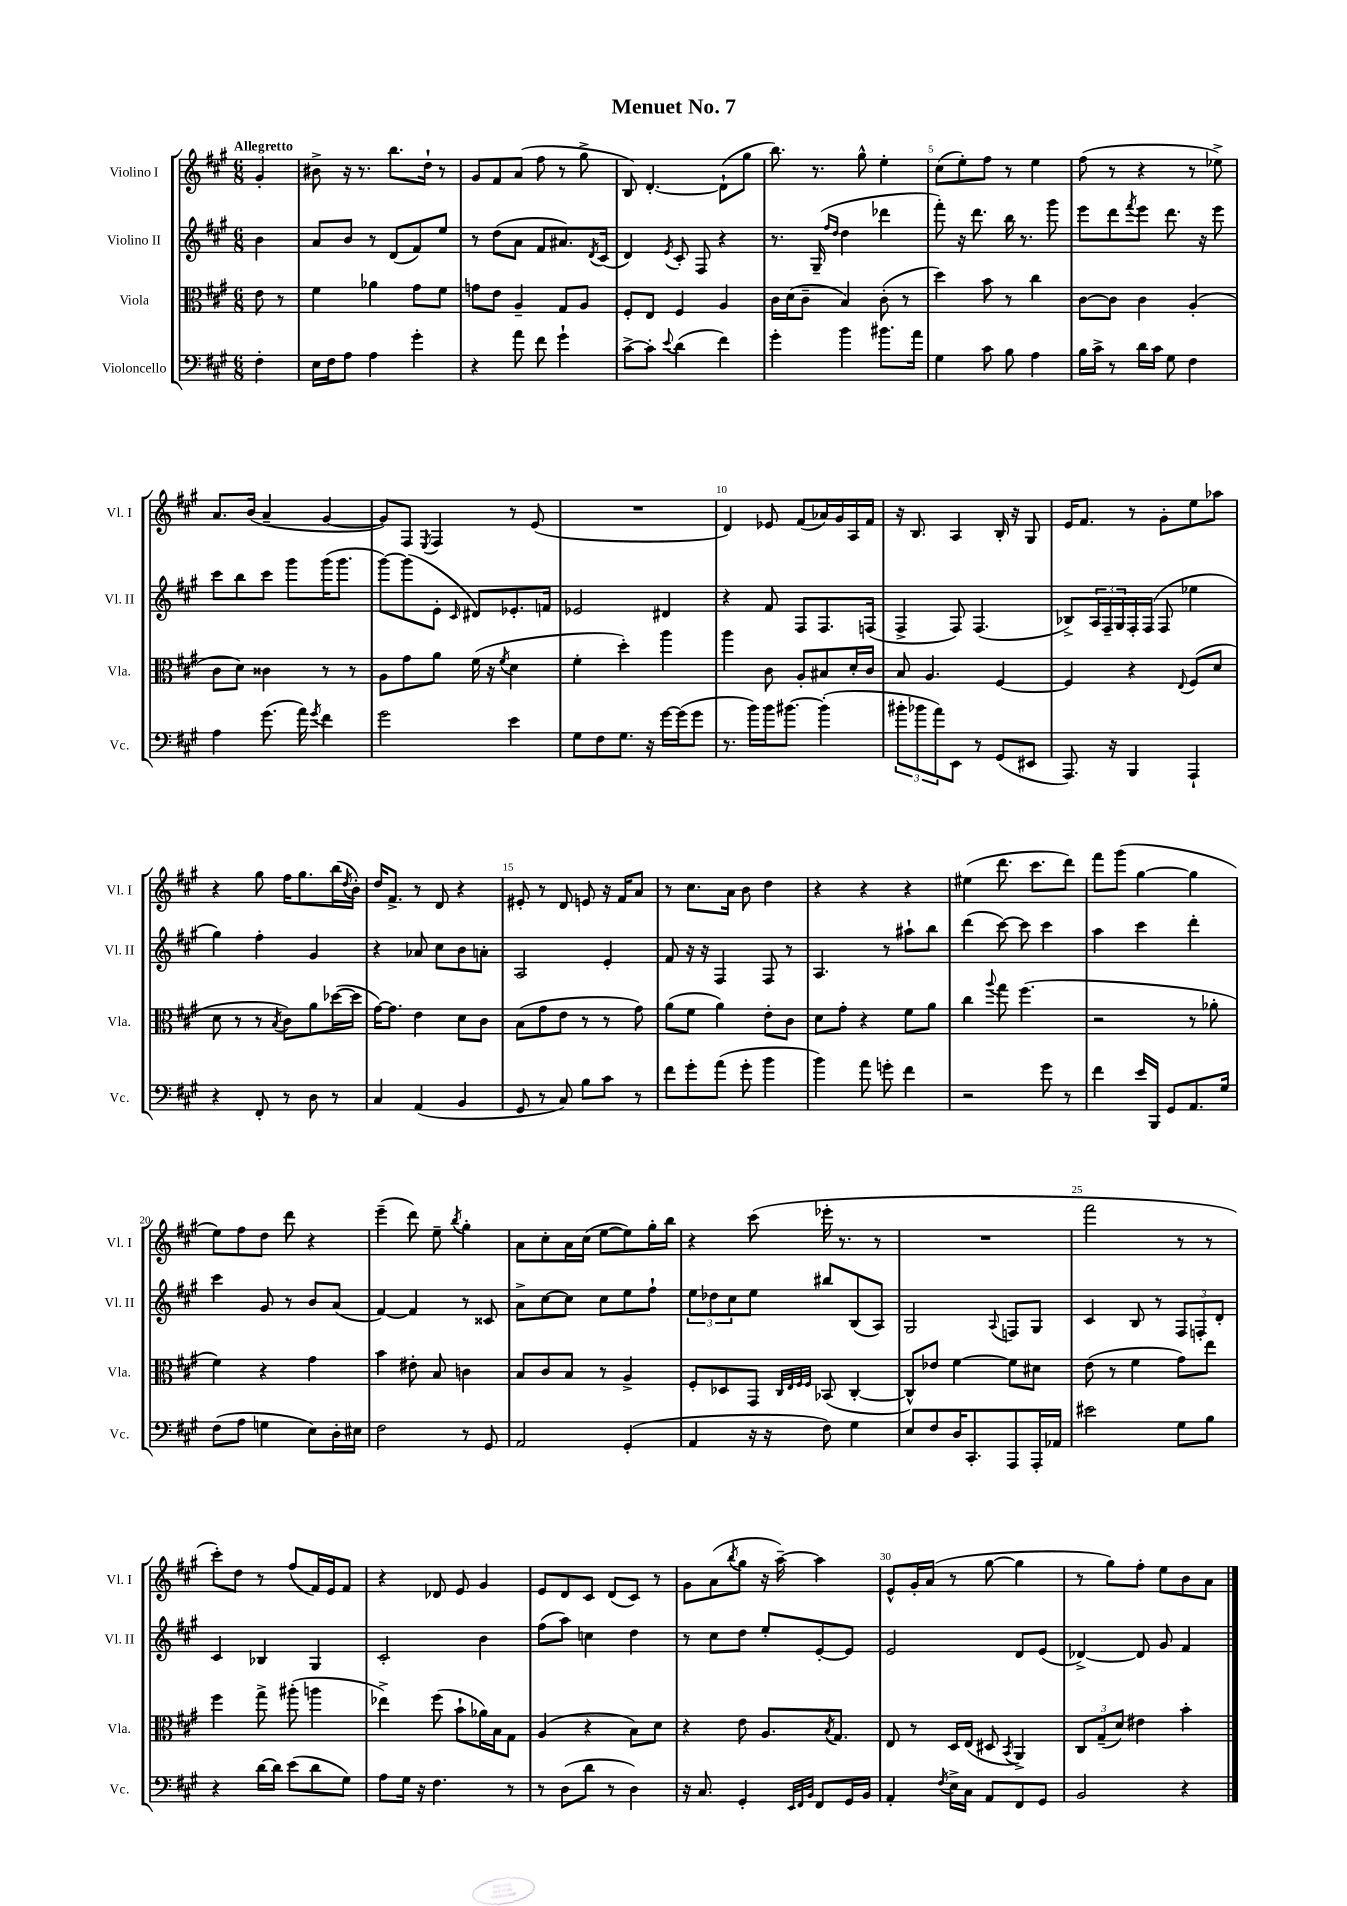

**kern	**kern	**kern	**kern
*staff4	*staff3	*staff2	*staff1
*clefF4	*clefC3	*clefG2	*clefG2
*k[f#c#g#]	*k[f#c#g#]	*k[f#c#g#]	*k[f#c#g#]
*M6/8	*M6/8	*M6/8	*M6/8
4F#'	8e	4b	4g#'
.	8r	.	.
=	=	=	=
16E	4f#	8a	8b#^
16F#	.	.	.
8A	.	8b	16r
.	.	.	8.r
4A	4a-	8r	.
.	.	(8d	8.bb
4g#'	8g#	8f#)	.
.	.	.	16dd`
.	8f#	8ee	8r
=	=	=	=
4r	8g	8r	8g#
.	8e	(8dd	8f#
8a	4A~	8a	(8a
8f#	.	8f#	8ff#
4g#`	8G#	8.a#)	8r
.	8A	.	8gg#^
.	.	8qd	.
.	.	(16c#	.
=	=	=	=
[8c#^	8F#'	4d)	8B)
8c#']	8E	.	[4.d'
8qqe	.	8qe	.
(4d	4F#	8c#'	.
.	.	8F#	.
4f#)	4A	4r	(8d`]
.	.	.	8gg#
=	=	=	=
4g#'	16c#	8.r	8.bb)
.	(16d	.	.
.	8c#~	.	.
.	.	(16G#~	8.r
.	.	16qqff#	.
.	.	16qqdd	.
4b	4B)	4dd	.
.	.	.	8gg#^^
8.b#	(8c#'	4ddd-	4ee'
.	8r	.	.
16a	.	.	.
=	=	=	=
4G#	4dd)	8fff#')	(8cc#
.	.	16r	8ee')
.	.	8.ddd	.
8c#	8b	.	8ff#
8B	8r	16bb	8r
.	.	8.r	.
4A	4cc#	.	4ee
.	.	8ggg#	.
=	=	=	=
16B	[8c#	8eee	(8ff#
16c#^	.	.	.
8r	8c#]	8ddd	8r
.	.	8qfff#	.
16d	4c#	8eee	4r
16c#	.	.	.
8G#	.	8.ddd	.
4F#	(4A'	.	8r
.	.	16r	.
.	.	8eee	8ee-^)
=	=	=	=
4A	8c#	8ccc#	8.a
.	8d)	8bb	.
.	.	.	(16b
(8.g#	4c##	8ccc#	4a~
.	.	8ggg#	.
16a)	.	.	.
8qg#	.	.	.
4f#	8r	(16ggg#	[4g#
.	.	8.ggg#	.
.	8r	.	.
=	=	=	=
2g#	8A	[8ggg#)	8g#])
.	8g#	(8ggg#]	8F#
.	.	.	8qE
.	8a	8e'	4F#
.	.	16qqc#	.
.	(16f#	8d#)	.
.	16r	.	.
.	8qf#	.	.
4e	4d	8.e-'	8r
.	.	.	(8e
.	.	16f	.
=	=	=	=
8G#	4f#'	2e-	2.r
8F#	.	.	.
8.G#	4dd')	.	.
16r	.	.	.
[16g#	4aa	4d#	.
(16g#]	.	.	.
8g#	.	.	.
=	=	=	=
8.r	4aa	4r	4d)
16b)	.	.	.
16b	8c#	8f#	8e-
[8.b#	.	.	.
.	8A'	8F#	(8f#
(4b#']	8B#	8.F#	16a-)
.	.	.	16g#
.	16d'	.	16A
.	16c#	(16F	16f#
=	=	=	=
12b#'	8B	4F#^	16r
.	.	.	8.B
12b-	.	.	.
.	4.A	.	.
12a)	.	.	.
8EE	.	8F#)	4A
8r	.	(4.F#	.
(8GG#	[4F#	.	16B'
.	.	.	16r
8EE#	.	.	8G#
=	=	=	=
8.AAA)	4F#]	8B-^)	16e
.	.	.	8.f#
.	.	24A	.
.	.	24F#~	.
16r	.	.	.
.	.	24G#	.
4BBB	4r	16F#'	8r
.	.	(16F#	.
.	.	8F#	8g#'
.	8qqE	.	.
4AAA`	(8F#	4ee-	8ee
.	8d	.	8aa-
=	=	=	=
4r	8d	4gg#)	4r
.	8r	.	.
8FF#'	8r	4ff#'	8gg#
.	8qB	.	.
8r	8c#)	.	16ff#
.	.	.	8.gg#
8D	8a	4g#	.
8r	([16dd-	.	(16bb
.	.	.	8qdd
.	16dd-]	.	16b')
=	=	=	=
4C#	[16g#)	4r	16dd
.	8.g#]	.	8.f#^
(4AA	4e	8a-	8r
.	.	8cc#	8d
4BB	8d	8b	4r
.	8c#	8a'	.
=	=	=	=
8GG#	(8B	2A	8e#'
8r	8g#	.	8r
8C#)	8e	.	8d
8B	8r	.	8e
8c#	8r	4e'	16r
.	.	.	16f#
8r	8g#)	.	8a
=	=	=	=
8f#	(8a	8f#	8r
8g#'	8f#	16r	8.cc#
.	.	16r	.
(8a	4a)	4F#	.
.	.	.	16a
8g#'	.	.	8b
4b	8e'	8F#	4dd
.	8c#	8r	.
=	=	=	=
4b)	8d	4.A	4r
.	8g#'	.	.
8a	4r	.	4r
8g'	.	8r	.
4f#	8f#	8aa#`	4r
.	8a	8bb	.
=	=	=	=
2r	4cc#	(4ddd	(4ee#
.	8qqaa	.	.
.	8gg#	[8ccc#)	8.ddd
.	(4.ff#	8ccc#]	.
.	.	.	8.ccc#
8g#	.	4ccc#	.
8r	.	.	8ddd)
=	=	=	=
4f#	2r	4aa	8fff#
.	.	.	(8ggg#
16e	.	4ccc#	[4gg#
16BBB	.	.	.
8GG#	.	.	.
8.AA	8r	4ddd'	4gg#]
.	8a-'	.	.
16G#	.	.	.
=	=	=	=
(8F#	4f#)	4ccc#	8ee)
8A	.	.	8ff#
4G	4r	8g#	8dd
.	.	8r	8ddd
8E)	4g#	8b	4r
16D'	.	(8a	.
16E#	.	.	.
=	=	=	=
2F#	4b	[4f#)	(4eee~
.	8e#'	4f#]	8ddd)
.	8B	.	8ee~
.	.	.	8qbb
8r	4c	8r	4gg#'
8GG#	.	8c##	.
=	=	=	=
2AA	8B	8a^	8a
.	8c#	[8cc#	8cc#'
.	8B	8cc#]	16a
.	.	.	(16cc#
.	8r	8cc#	[8ee
(4GG#'	4A^	8ee	8ee])
.	.	8ff#`	16gg#'
.	.	.	16bb
=	=	=	=
4AA	8F#'	12ee	4r
.	.	12dd-	.
.	8D-	.	.
.	.	12cc#	.
16r	8GG#	8ee	(8ccc#
16r	.	.	.
.	32qqC#	.	.
.	32qqE	.	.
.	32qqF#	.	.
.	32qqF#	.	.
8F#)	(8BB-	8bb#	16eee-'
.	.	.	8.r
4G#	[4C#'	(8B	.
.	.	8A)	8r
=	=	=	=
8E	8C#^^])	2G#	2.r
8F#	8e-	.	.
16D	[4f#	.	.
8.CC#'	.	.	.
.	.	8qqA	.
8AAA	8f#]	8F	.
16AAA'	8d#	8G#	.
16AA-	.	.	.
=	=	=	=
2e#	(8e	4c#	2fff#
.	8r	.	.
.	4f#	8B	.
.	.	8r	.
8G#	8g#)	12F#	8r
.	.	12F'	.
8B	8ee	.	8r
.	.	12d'	.
=	=	=	=
4r	4ff#	4c#	8ccc#')
.	.	.	8dd
[16d	8gg#^	4B-	8r
16d]	.	.	.
(8e	(8aa#'	.	(8ff#
8d	4aa	4G#	16f#)
.	.	.	16e
8G#)	.	.	8f#
=	=	=	=
8A	4ee-^)	2c#'	4r
16G#	.	.	.
16r	.	.	.
4.F#	(8ff#	.	8d-
.	8b`	.	8e
.	16a-)	4b	4g#
.	16B	.	.
8r	8G#	.	.
=	=	=	=
8r	(4A	(8ff#	8e
(8D	.	8aa)	8d
8d	4r	4cc	8c#
8r	.	.	(8d
4D)	8B)	4dd	8c#)
.	8d	.	8r
=	=	=	=
16r	4r	8r	8g#
8.C#	.	.	.
.	.	8cc#	(8a
.	.	.	8qbb
4GG#'	8e	8dd	8gg#
.	8.A	8ee'	16r
.	.	.	[16aa~)
32qqEE	.	.	.
32qqFF#	.	.	.
32qqBB	.	.	.
8FF#	.	[8e'	4aa]
.	8qB	.	.
.	8.G#	.	.
16GG#	.	8e]	.
16BB	.	.	.
=	=	=	=
4AA'	8E	2e	8e^^
.	8r	.	16g#'
.	.	.	(16a
8qF#	.	.	.
16E^	16D	.	8r
16C#	(16E	.	.
8AA	8D#	.	[8gg#
.	8qBB	.	.
8FF#	4AA^)	8d	4gg#]
8GG#	.	(8e	.
=	=	=	=
2BB	12C#	[4d-^)	8r
.	(12G#~	.	.
.	.	.	8gg#)
.	12d)	.	.
.	4e#	8d-]	8ff#'
.	.	8g#	8ee
4r	4b'	4f#	8b
.	.	.	8a
==	==	==	==
*-	*-	*-	*-
